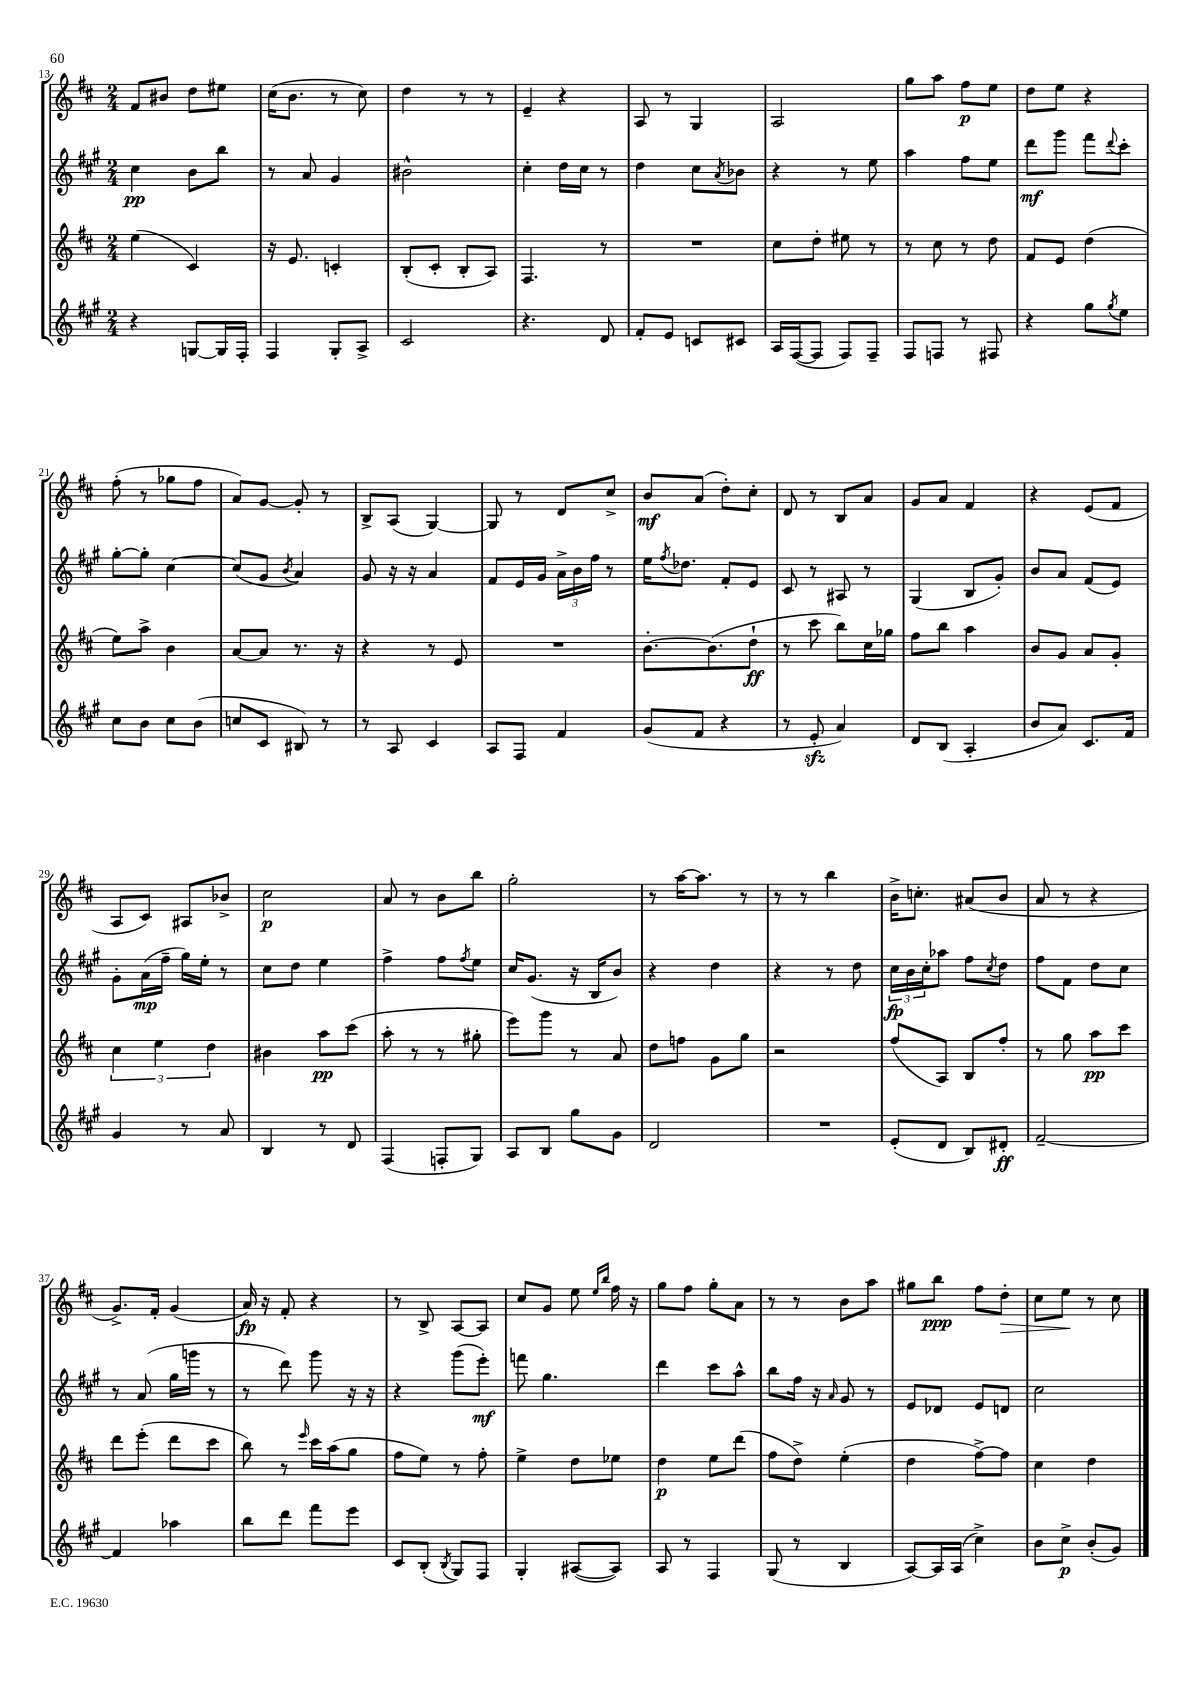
<<
\new StaffGroup <<
\new Staff = "s0" {
    \clef treble \key d \major \numericTimeSignature \time 2/4
    fis'8 bis'8 d''8 eis''8 |
    cis''16( b'8. r8 cis''8) |
    d''4 r8 r8 |
    e'4-- r4 |
    a8 r8 g4 |
    a2 |
    g''8 a''8 fis''8\p e''8 |
    d''8 e''8 r4 |
    fis''8-.( r8 ges''8 fis''8 |
    a'8) g'8~ g'8-. r8 |
    b8-> a8( g4~) |
    g8 r8 d'8 cis''8-> |
    b'8\mf a'8( d''8-.) cis''8-. |
    d'8 r8 b8 a'8 |
    g'8 a'8 fis'4 |
    r4 e'8( fis'8 |
    a8 cis'8) ais8 bes'8-> |
    cis''2\p |
    a'8 r8 b'8 b''8 |
    g''2-. |
    r8 a''16~ a''8. r8 |
    r8 r8 b''4 |
    b'16-> c''8.-. ais'8( b'8 |
    a'8 r8 r4 |
    g'8.->) fis'16-. g'4( |
    a'16\fp) r16 fis'8-. r4 |
    r8 b8-> a8~ a8 |
    cis''8 g'8 e''8 \grace { e''16 b''16 } fis''16 r16 |
    g''8 fis''8 g''8-. a'8 |
    r8 r8 b'8 a''8 |
    gis''8 b''8\ppp fis''8 d''8-.\> |
    cis''8 e''8\! r8 cis''8 \bar "|." |
}
\new Staff = "s1" {
    \clef treble \key a \major \numericTimeSignature \time 2/4
    cis''4\pp b'8 b''8 |
    r8 a'8 gis'4 |
    bis'2-^ |
    cis''4-. d''16 cis''16 r8 |
    d''4 cis''8 \acciaccatura { a'8 } bes'8 |
    r4 r8 e''8 |
    a''4 fis''8 e''8 |
    d'''8\mf gis'''8 fis'''8 \appoggiatura { d'''8 } cis'''8-. |
    gis''8~-. gis''8-. cis''4~ |
    cis''8( gis'8 \acciaccatura { b'8 } a'4) |
    gis'8 r16 r16 a'4 |
    fis'8 e'16 gis'16 \tuplet 3/2 { a'16-> b'16 fis''16 } r8 |
    e''16 \acciaccatura { fis''8 } des''8. fis'8-. e'8 |
    cis'8 r8 ais8 r8 |
    gis4( b8 gis'8-.) |
    b'8 a'8 fis'8( e'8) |
    gis'8-. a'16\mp( fis''16-- gis''16) e''16-. r8 |
    cis''8 d''8 e''4 |
    fis''4-> fis''8 \acciaccatura { fis''8 } e''8 |
    cis''16 gis'8.( r16 b16 b'8) |
    r4 d''4 |
    r4 r8 d''8 |
    \tuplet 3/2 { cis''16\fp b'16 cis''16-. } aes''8 fis''8 \acciaccatura { cis''8 } d''8 |
    fis''8 fis'8 d''8 cis''8 |
    r8 a'8( gis''16 g'''16 r8 |
    r8 d'''8) gis'''8 r16 r16 |
    r4 gis'''8( e'''8-.\mf) |
    f'''8 gis''4. |
    d'''4 cis'''8 a''8-^ |
    b''8 fis''16 r16 \grace { a'16 } gis'8 r8 |
    e'8 des'8 e'8 d'8 |
    cis''2 \bar "|." |
}
\new Staff = "s2" {
    \clef treble \key d \major \numericTimeSignature \time 2/4
    e''4( cis'4) |
    r16 e'8. c'4-. |
    b8-.( cis'8-. b8-. a8) |
    fis4. r8 |
    R2 |
    cis''8 d''8-. eis''8 r8 |
    r8 cis''8 r8 d''8 |
    fis'8 e'8 d''4( |
    e''8) a''8-> b'4 |
    a'8~ a'8 r8. r16 |
    r4 r8 e'8 |
    R2 |
    b'8.~-. b'8.( d''8-!\ff |
    r8 cis'''8 b''8) cis''16 ges''16 |
    fis''8 b''8 a''4 |
    b'8 g'8 a'8 g'8-. |
    \tuplet 3/2 { cis''4 e''4 d''4 } |
    bis'4 a''8\pp cis'''8( |
    a''8-. r8 r8 gis''8-. |
    e'''8) g'''8 r8 a'8 |
    d''8 f''8 g'8 g''8 |
    r2 |
    fis''8( a8) b8 fis''8-. |
    r8 g''8 a''8\pp cis'''8 |
    d'''8 e'''8-.( d'''8 cis'''8 |
    b''8) r8 \grace { e'''16 } cis'''16 a''16( g''8 |
    fis''8 e''8) r8 fis''8-. |
    e''4-> d''8 ees''8 |
    d''4\p e''8 d'''8( |
    fis''8 d''8->) e''4-.( |
    d''4 fis''8~->) fis''8 |
    cis''4 d''4 \bar "|." |
}
\new Staff = "s3" {
    \clef treble \key a \major \numericTimeSignature \time 2/4
    r4 g8~ g16 fis16-. |
    fis4 gis8-. a8-> |
    cis'2 |
    r4. d'8 |
    fis'8-. e'8 c'8 cis'8 |
    a16 fis16~( fis8 fis8) fis8-- |
    fis8 f8 r8 fis8 |
    r4 gis''8 \acciaccatura { gis''8 } e''8 |
    cis''8 b'8 cis''8 b'8( |
    c''8 cis'8 bis8) r8 |
    r8 a8 cis'4 |
    a8 fis8 fis'4 |
    gis'8( fis'8 r4 |
    r8 e'8-.\sfz a'4) |
    d'8 b8( a4-. |
    b'8 a'8) cis'8. fis'16 |
    gis'4 r8 a'8 |
    b4 r8 d'8 |
    fis4( f8-. gis8) |
    a8 b8 gis''8 gis'8 |
    d'2 |
    R2 |
    e'8-.( d'8 b8) dis'8-.\ff |
    fis'2~-- |
    fis'4 aes''4 |
    b''8 d'''8 fis'''8 e'''8 |
    cis'8 b8-.( \acciaccatura { b8 } gis8) fis8 |
    gis4-. ais8~( ais8) |
    a8 r8 fis4 |
    gis8( r8 b4 |
    a8~) a16 a16( cis''4->) |
    b'8 cis''8->\p b'8-.( gis'8) \bar "|." |
}
>>
>>
\layout { \context { \Score currentBarNumber = #13 } }
